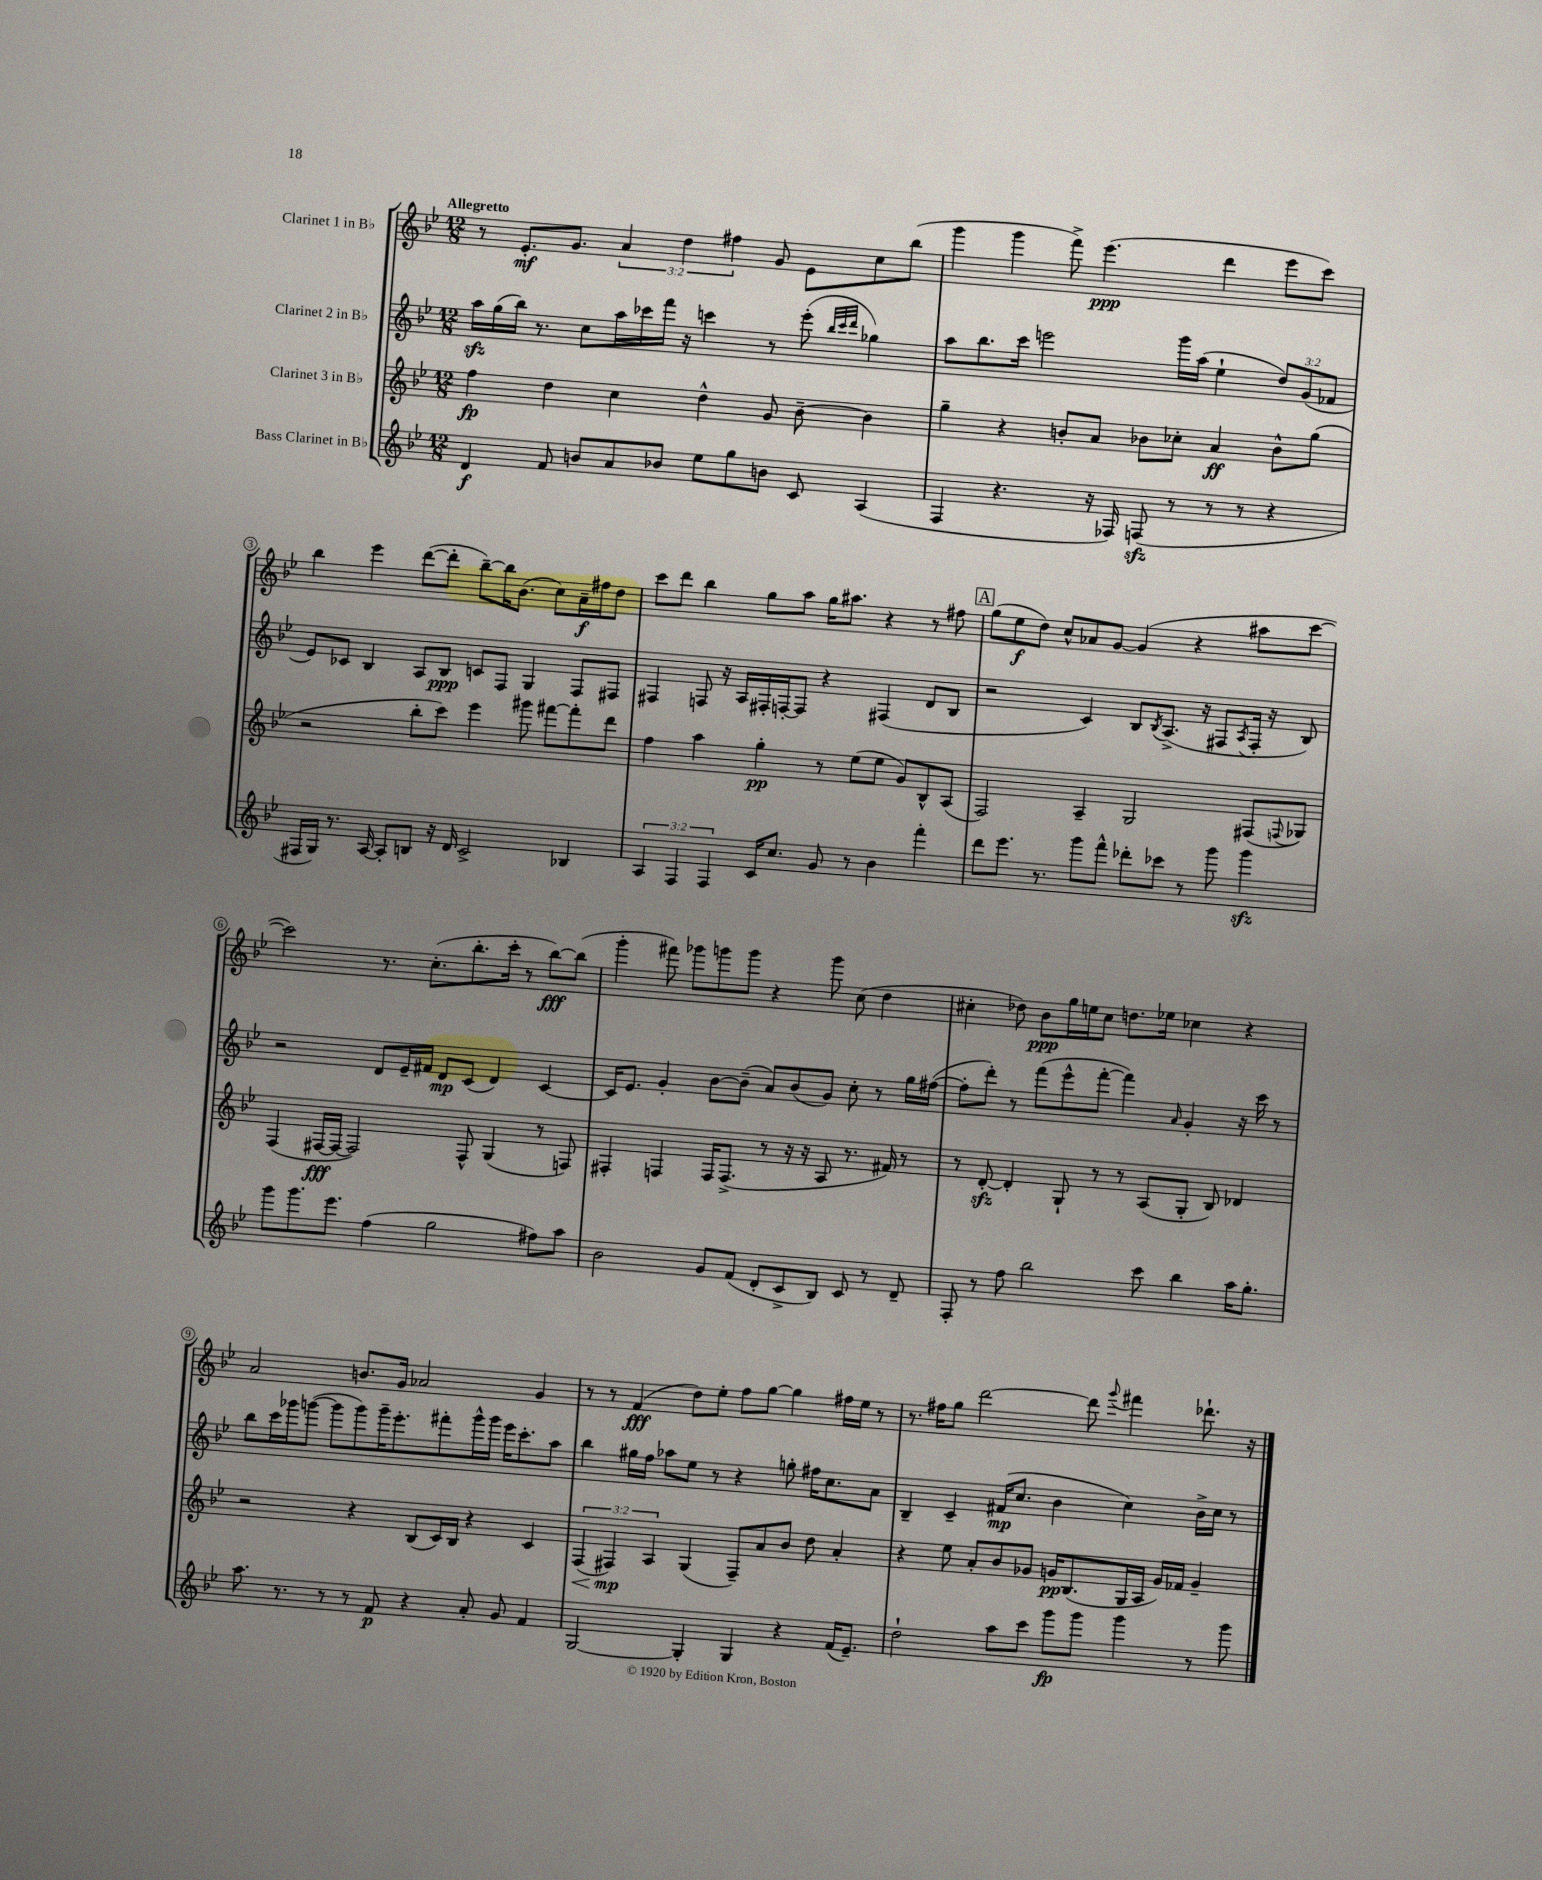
<<
\new StaffGroup <<
\new Staff = "s0" \with { instrumentName = "Clarinet 1 in Bb" } {
    \clef treble \key bes \major \numericTimeSignature \time 12/8 \override Staff.TupletNumber.text = #tuplet-number::calc-fraction-text \tempo "Allegretto"
    r8 ees'8.-.\mf g'8. \tuplet 3/2 { a'4 d''4 fis''4 } g'8 ees'8 c''8 bes''8( |
    g'''4 g'''4 f'''8->) ees'''4.\ppp( d'''4 ees'''8 c'''8) |
    bes''4 ees'''4 d'''8~( d'''8-. bes''8~--) bes''16 bes'8.( c''8) a'16--\f fis''16 d''8 |
    c'''8 d'''8 bes''4 g''8 a''8 g''16 ais''8. r4 r8 fis''8 |
    \mark \markup { \box "A" } g''8( ees''8\f d''8) c''8-^ aes'8 g'8~ g'4( r4 ais''8 c'''8~ |
    c'''2) r8. c''8.-.( bes''8.-. c'''16-. r8 bes''8~\fff) bes''8( |
    g'''4-. fis'''8) ges'''8 g'''8 g'''8 r4 g'''8 c''8( d''4 |
    cis''4-. des''8) bes'8\ppp g''16 e''16 cis''8 d''8. ees''16 ces''4 r4 |
    a'2 b'8. g'16 aes'2 g'4 |
    r8 r8 f'4\fff( d''8) ees''8-. f''8 g''8~ g''4 fis''16 ees''16 r8 |
    r8. fis''16 g''8 d'''2~ d'''8 \appoggiatura { g'''8 } fis'''4 des'''8.-! r16 \bar "|." |
}
\new Staff = "s1" \with { instrumentName = "Clarinet 2 in Bb" } {
    \clef treble \key bes \major \numericTimeSignature \time 12/8 \override Staff.TupletNumber.text = #tuplet-number::calc-fraction-text
    a''16\sfz g''16( bes''16) r8. c''8 a''16 ces'''16 f'''16 r16 c'''4 r8 ees'''8-.( \grace { bes''32 c'''32 d'''32 } ges''4) |
    a''8 bes''8. c'''16 e'''2 g'''16 a''16( ees''4-! \tuplet 3/2 { d''8) g'8( fes'8 } |
    ees'8) ces'8 bes4 a8 bes8\ppp c'8 f8 g4 f8 fis8 |
    fis4 f8 r16 a16 fis16-. f16~-. f8 r4 fis4( d'8 bes8 |
    \mark \markup { \box "A" } r2 c'4) bes8 \acciaccatura { bes8 } a8.->( r16 fis8 \acciaccatura { a8 } fis16-. r16 bes8) |
    r2 d'8 ees'16-- fis'16 d'8\mp c'8( d'4) c'4~ |
    c'16 ees'8. g'4-. bes'8~ bes'8--( a'8) bes'8( g'8) c''8-. r8 g''16 fis''16~( |
    fis''8-. d'''8-.) r8 f'''8( ees'''8-^ f'''8~-. f'''4) \grace { a'16 } g'4-. r16 c'''16 r8 |
    bes''8 c'''16 ges'''16 g'''8~( g'''8 g'''8) g'''16-- ees'''8.-. fis'''8-. g'''16-^ g'''16 ees'''16 c'''8.-. a''8 |
    bes''4 gis''16 f''16 aes''8 ees''8 r8 r4 g''8-. fis''16 c''8. a'8 |
    bes4-- c'4-- fis'16\mp( c''8. bes'4 c''4) bes'16-> c''16 r8 \bar "|." |
}
\new Staff = "s2" \with { instrumentName = "Clarinet 3 in Bb" } {
    \clef treble \key bes \major \numericTimeSignature \time 12/8 \override Staff.TupletNumber.text = #tuplet-number::calc-fraction-text
    f''4\fp d''4 c''4 d''4-^ g'8 bes'8~-- bes'4 |
    g''4-- r4 b'8-. a'8 bes'8 ces''8-. a'4\ff bes'8-^ g''8( |
    r2 bes''8-. c'''8) ees'''4 gis'''8 fis'''8~ fis'''8-. d'''8 |
    f''4 a''4 g''4-.\pp r8 ees''8( ees''8 g'8) bes8-^ a8( |
    \mark \markup { \box "A" } f2) a4-- g2 fis8( \appoggiatura { f8 } ges8) |
    f4( fis16~\fff fis16~ fis2) fis8-^ g4( r8 f8) |
    fis4-. f4 f16 f8.->( r8 r16 r16 a8 r8. fis'16) r8 |
    r8 d'8~-.\sfz d'4-. g8-! r8 r8 a8( g8-. bes8) des'4 |
    r2 r4 bes8( c'16) bes16 r4 c'4 |
    \tuplet 3/2 { f4\<( fis4\mp\!) a4 } g4( fis8--) a'8 bes'8 d''8 a'4-. |
    r4 ees''8 a'8-. bes'8 ges'8 g'16\pp bes8.( g16 a16 g'16) fes'16 g'4-- \bar "|." |
}
\new Staff = "s3" \with { instrumentName = "Bass Clarinet in Bb" } {
    \clef treble \key bes \major \numericTimeSignature \time 12/8 \override Staff.TupletNumber.text = #tuplet-number::calc-fraction-text
    d'4\f f'8 b'8 a'8 bes'8 ees''8 g''8 b'8 c'8 a4( |
    f4 r4. r16 fes16) f8\sfz( r8 r8 r8 r4 |
    fis16 g16) r8. a16~ a8-. b8 r16 d'16 c'2-> bes4 |
    \tuplet 3/2 { a4 f4 f4 } c'16 c''8. g'8 r8 bes'4 f'''4-. |
    \mark \markup { \box "A" } d'''8 ees'''8. r8. g'''8 f'''8-^ des'''8-. ces'''8 r8 g'''8 g'''4\sfz |
    g'''8 g'''8. ees'''8. f''4( g''2 fis''8) a''8 |
    bes'2 g'8 f'8( d'8-. c'8-> bes8) c'8 r8 d'8-- |
    f8-. r8 f''8 bes''2 c'''8 bes''4 a''16 g''8.-. |
    a''8. r8. r8 r8 f'8\p r4 a'8-. g'8 f'4 |
    g2~ g4-. g4 r4 f'16( ees'8.--) |
    d''2-! a''8 c'''8 g'''8\fp g'''8 g'''4 r8 g'''8 \bar "|." |
}
>>
>>
\layout { \context { \Score \override BarNumber.stencil = #(make-stencil-circler 0.1 0.3 ly:text-interface::print) } }
